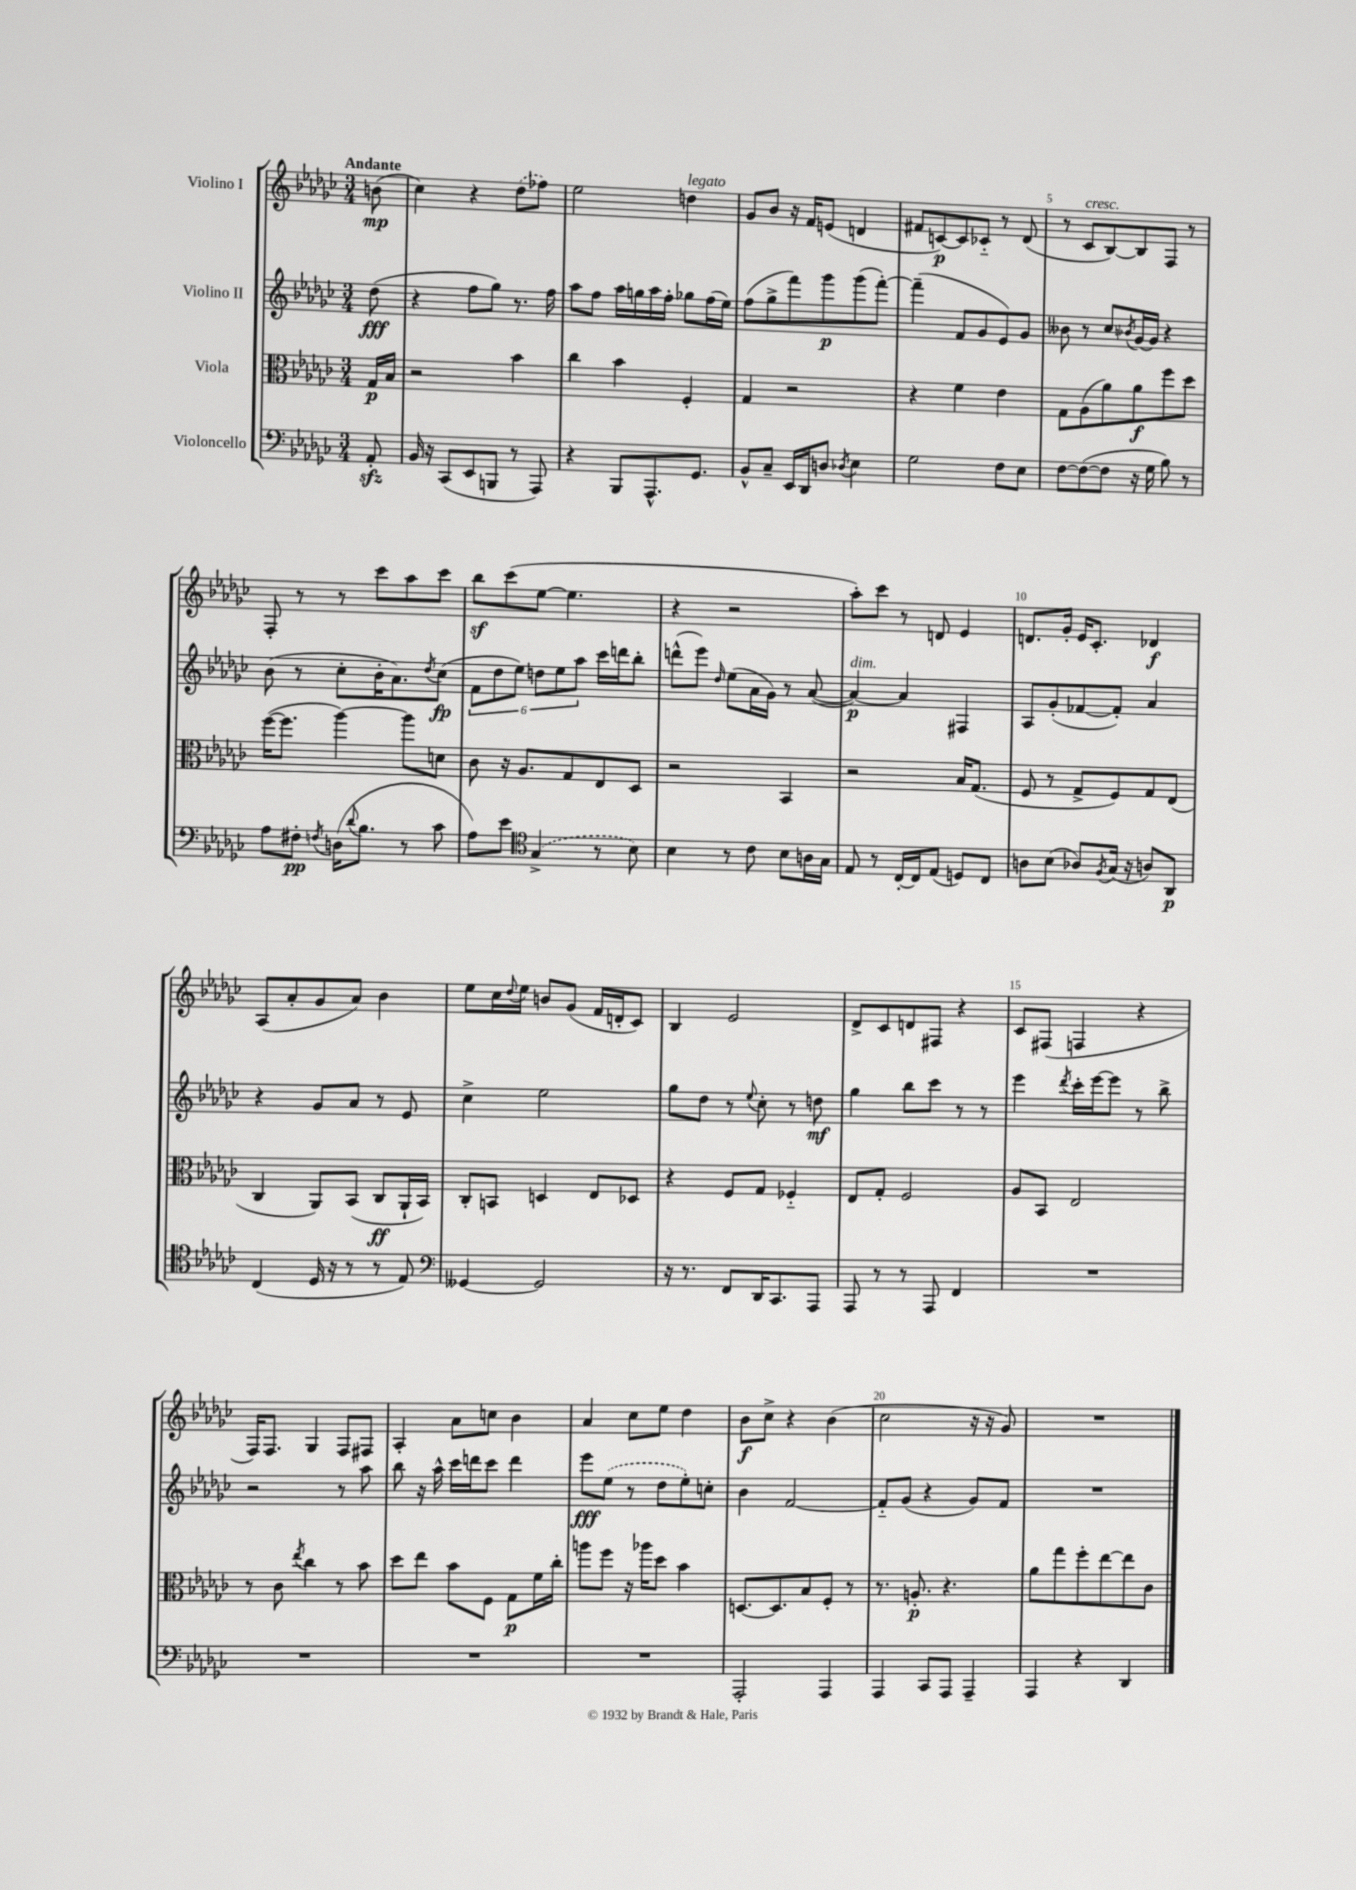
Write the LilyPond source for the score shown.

<<
\new StaffGroup <<
\new Staff = "s0" \with { instrumentName = "Violino I" } {
    \clef treble \key ges \major \numericTimeSignature \time 3/4 \partial 8 \tempo "Andante"
    b'8\mp( |
    ces''4) r4 \once \slurDashed des''8( fes''8) |
    ees''2 d''4^\markup { \italic "legato" } |
    ges'8 bes'8 r16 f'16 e'8( d'4 |
    fis'8 c'8~\p) c'8 ces'8-_ r8 des'8( |
    r8 ces'8^\markup { \italic "cresc." } bes8~) bes8 f8 r8 |
    f8-. r8 r8 ces'''8 aes''8 ces'''8 |
    bes''8\sf ces'''8( ees''8~ ees''4. |
    r4 r2 |
    aes''8-.) ces'''8 r8 d'8 ees'4 |
    d'8. ges'16-. ees'16 ces'8.-. des'4\f |
    aes8( aes'8-. ges'8 aes'8) bes'4 |
    ees''8 ces''16 \appoggiatura { des''8 } ees''16 b'8 ges'8( f'16 d'16-. ces'8) |
    bes4 ees'2 |
    des'8-> ces'8 d'8 fis8 r4 |
    ces'8 fis8( f4 r4 |
    f16) f8. ges4 f8 fis8 |
    aes4-. aes'8 c''8 bes'4 |
    aes'4 ces''8 ees''8 des''4 |
    bes'8\f ces''8-> r4 bes'4( |
    ces''2 r16 r16 ges'8) |
    R2. \bar "|." |
}
\new Staff = "s1" \with { instrumentName = "Violino II" } {
    \clef treble \key ges \major \numericTimeSignature \time 3/4 \partial 8
    des''8\fff( |
    r4 f''8 ges''8) r8. f''16 |
    aes''8 f''8 aes''16 g''16 aes''16 f''16-. ges''8 f''16( ees''16) |
    f''8( ges''8-> f'''8) ges'''8\p ges'''8( f'''8~-.) |
    f'''4--( f'8 ges'8 ees'8) ges'8 |
    beses'8 r8 ces''8 \acciaccatura { bes'8 } ges'16~ ges'16 r4 |
    bes'8( r8 ces''8-. bes'16-. aes'8.) \acciaccatura { des''8 } ces''8\fp( |
    \tuplet 6/4 { f'8 des''8 ees''8) d''8 ees''8 aes''8 } ces'''16 d'''16 bes''8-. |
    d'''8-^( ees'''8) \grace { des''16 } ees''8( aes'16 ges'16) r8 aes'8~( |
    aes'4~\p^\markup { \italic "dim." }) aes'4 fis4 |
    aes8 ges'8-.( fes'8~ fes'8-.) aes'4 |
    r4 ges'8 aes'8 r8 ees'8 |
    ces''4-> ees''2 |
    ges''8 des''8 r8 \appoggiatura { ees''8 } ces''8-. r8 d''8\mf |
    ges''4 bes''8 ces'''8 r8 r8 |
    ees'''4 \acciaccatura { des'''8 } ces'''16-. ees'''16~ ees'''8 r8 bes''8-> |
    r2 r8 aes''8 |
    bes''8 r16 aes''16-^ ces'''16 d'''16 ces'''8 d'''4 |
    ees'''8\fff \once \slurDashed ees''8( r8 des''8 ees''8-.) c''8-. |
    bes'4 f'2~ |
    f'8-_ ges'8( r4 ges'8) f'8 |
    R2. \bar "|." |
}
\new Staff = "s2" \with { instrumentName = "Viola" } {
    \clef alto \key ges \major \numericTimeSignature \time 3/4 \partial 8
    ges16\p bes16 |
    r2 bes'4 |
    ces''4 bes'4 f4-. |
    ges4 r2 |
    r4 f'4 ees'4 |
    ges8 aes8( aes'8) aes'8\f f''8 des''8 |
    f''16~( f''8. aes''4~) aes''8 d'8 |
    ces'8 r16 aes8. ges8 ees8 des8 |
    r2 bes,4 |
    r2 bes16 ges8.( |
    f8 r8 ges8-> f8) ges8 ees8( |
    ces4 aes,8) bes,8( ces8\ff aes,16-! bes,16) |
    ces8-. b,8 d4 ees8 des8 |
    r4 f8 ges8 fes4-_ |
    ees8 ges8-. f2 |
    aes8 bes,8 ees2 |
    r8 ces'8 \acciaccatura { ees''8 } ces''4 r8 bes'8 |
    des''8 ees''8 bes'8 f8 ges8\p f'16 ces''16-. |
    a''8 f''8 r16 aes''16 des''8 bes'4 |
    d8.~ d8. bes8 f8-. r8 |
    r8. a8.-.\p r4. |
    aes'8 ges''8 f''8-. ees''8~ ees''8 ces'8 \bar "|." |
}
\new Staff = "s3" \with { instrumentName = "Violoncello" } {
    \clef bass \key ges \major \numericTimeSignature \time 3/4 \partial 8
    aes,8-.\sfz |
    bes,16 r16 ces,8( ees,8 b,,8 r8 aes,,8) |
    r4 bes,,8 aes,,8.-^ ges,8. |
    bes,8-^ ces8-- ees,16 des,16 d8 \acciaccatura { des8 } ees4 |
    ges2 f8 ees8 |
    f8~ f8~( f8 r16 ges16 bes8) r8 |
    aes8 fis8-.\pp \acciaccatura { f8 } d16( \appoggiatura { des'8 } bes8. r8 ces'8 |
    aes8) ees'8 \clef tenor \once \slurDashed ges4->( r8 bes8) |
    bes4 r8 ces'8 bes8 a16 ges16 |
    ees8 r8 ces16~-. ces16 ees8( d8) ces8 |
    a8 bes8( aes8) \acciaccatura { f8 } ges16( r16 a8) aes,8\p |
    ces4( des16 r16 r8 r8 ees8) |
    \clef bass geses,4~ geses,2 |
    r16 r8. f,8 des,16 ces,8. aes,,8 |
    aes,,8 r8 r8 aes,,8 f,4 |
    R2. |
    R2. |
    R2. |
    R2. |
    aes,,2-. aes,,4 |
    aes,,4 ces,8 aes,,8 aes,,4-- |
    aes,,4 r4 des,4 \bar "|." |
}
>>
>>
\layout { \context { \Score \override BarNumber.break-visibility = ##(#f #t #t) barNumberVisibility = #(every-nth-bar-number-visible 5) } }
